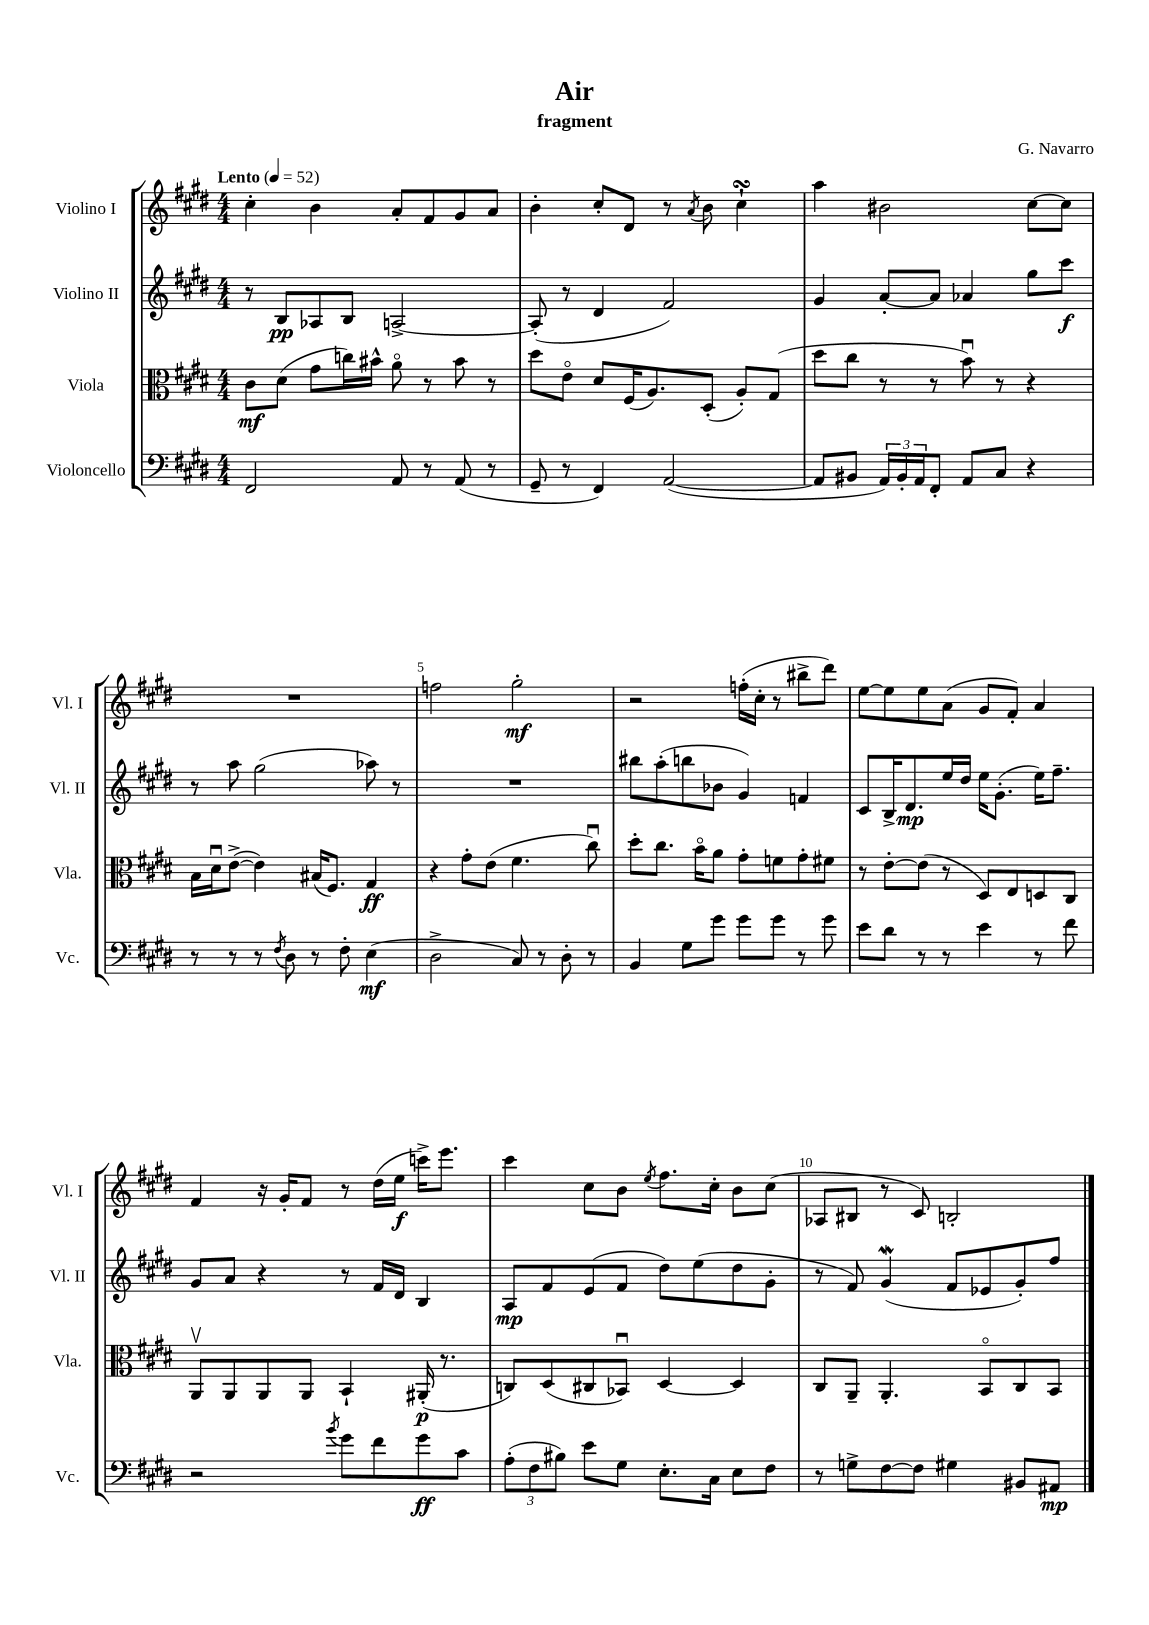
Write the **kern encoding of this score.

**kern	**kern	**kern	**kern
*staff4	*staff3	*staff2	*staff1
*clefF4	*clefC3	*clefG2	*clefG2
*k[f#c#g#d#]	*k[f#c#g#d#]	*k[f#c#g#d#]	*k[f#c#g#d#]
*M4/4	*M4/4	*M4/4	*M4/4
*MM52	*MM52	*MM52	*MM52
2FF#	8c#	8r	4cc#'
.	(8d#	8B	.
.	8g#	8A-	4b
.	16cc)	8B	.
.	16b#^^	.	.
8AA	8ao	[2A^	8a'
8r	8r	.	8f#
(8AA	8b#	.	8g#
8r	8r	.	8a
=	=	=	=
8GG#~	8dd#	(8A']	4b'
8r	8eo	8r	.
4FF#)	8d#	4d#	8cc#'
.	(16F#	.	8d#
.	8.A)	.	.
([2AA	.	2f#)	8r
.	.	.	8qa
.	(8D#'	.	8b
.	8A')	.	4cc#`
.	(8G#	.	.
=	=	=	=
8AA]	8dd#	4g#	4aa
8BB#	8cc#	.	.
24AA)	8r	[8a'	2b#
24BB#'	.	.	.
24AA	.	.	.
8FF#'	8r	8a]	.
8AA	8bu)	4a-	.
8C#	8r	.	.
4r	4r	8gg#	[8cc#
.	.	8ccc#	8cc#]
=	=	=	=
8r	16B	8r	1r
.	16d#u	.	.
8r	([8e^	8aa	.
8r	4e])	(2gg#	.
8qF#	.	.	.
8D#	.	.	.
8r	(16B#	.	.
.	8.F#)	.	.
8F#'	.	.	.
(4E	4G#	8aa-)	.
.	.	8r	.
=	=	=	=
2D#^	4r	1r	2ff
.	8g#'	.	.
.	(8e	.	.
8C#)	4.f#	.	2gg#'
8r	.	.	.
8D#'	.	.	.
8r	8cc#u)	.	.
=	=	=	=
4BB	8dd#'	8bb#	2r
.	8.cc#	(8aa'	.
8G#	.	8bb	.
.	16bo	.	.
8g#	8a	8b-	.
8g#	8g#'	4g#)	(16ff'
.	.	.	16cc#'
8g#	8f	.	8r
8r	8g#'	4f	8bb#^
8g#	8f#	.	8ddd#)
=	=	=	=
8e	8r	8c#	[8ee
8d#	[8e'	16B^	8ee]
.	.	8.d#	.
8r	(8e]	.	8ee
8r	8r	16ee	(8a
.	.	16dd#	.
4e	8D#)	16ee	8g#
.	.	(8.g#'	.
.	8E	.	8f#')
8r	8D	16ee)	4a
.	.	8.ff#~	.
8f#	8C#	.	.
=	=	=	=
2r	8AAv	8g#	4f#
.	8AA	8a	.
.	8AA	4r	16r
.	.	.	16g#'
.	8AA	.	8f#
8qb	.	.	.
8g#	4BB`	8r	8r
8f#	.	16f#	(16dd#
.	.	16d#	16ee
8g#	(16AA#'	4B	16ccc^)
.	8.r	.	8.eee
8c#	.	.	.
=	=	=	=
(12A'	8C)	8A	4ccc#
12F#	.	.	.
.	(8D#	8f#	.
12B#)	.	.	.
8e	8C#	(8e	8cc#
8G#	8BB-u)	8f#	8b
.	.	.	8qee
8.E'	[4D#	8dd#)	8.ff#
.	.	(8ee	.
16C#	.	.	16cc#'
8E	4D#]	8dd#	8b
8F#	.	8g#'	(8cc#
=	=	=	=
8r	8C#	8r	8A-
8G^	8AA~	8f#)	8B#
[8F#	4.AA'	(4g#	8r
8F#]	.	.	8c#)
4G#	.	8f#	2B'
.	8BBo	8e-	.
8BB#	8C#	8g#')	.
8AA#	8BB	8ff#	.
==	==	==	==
*-	*-	*-	*-
